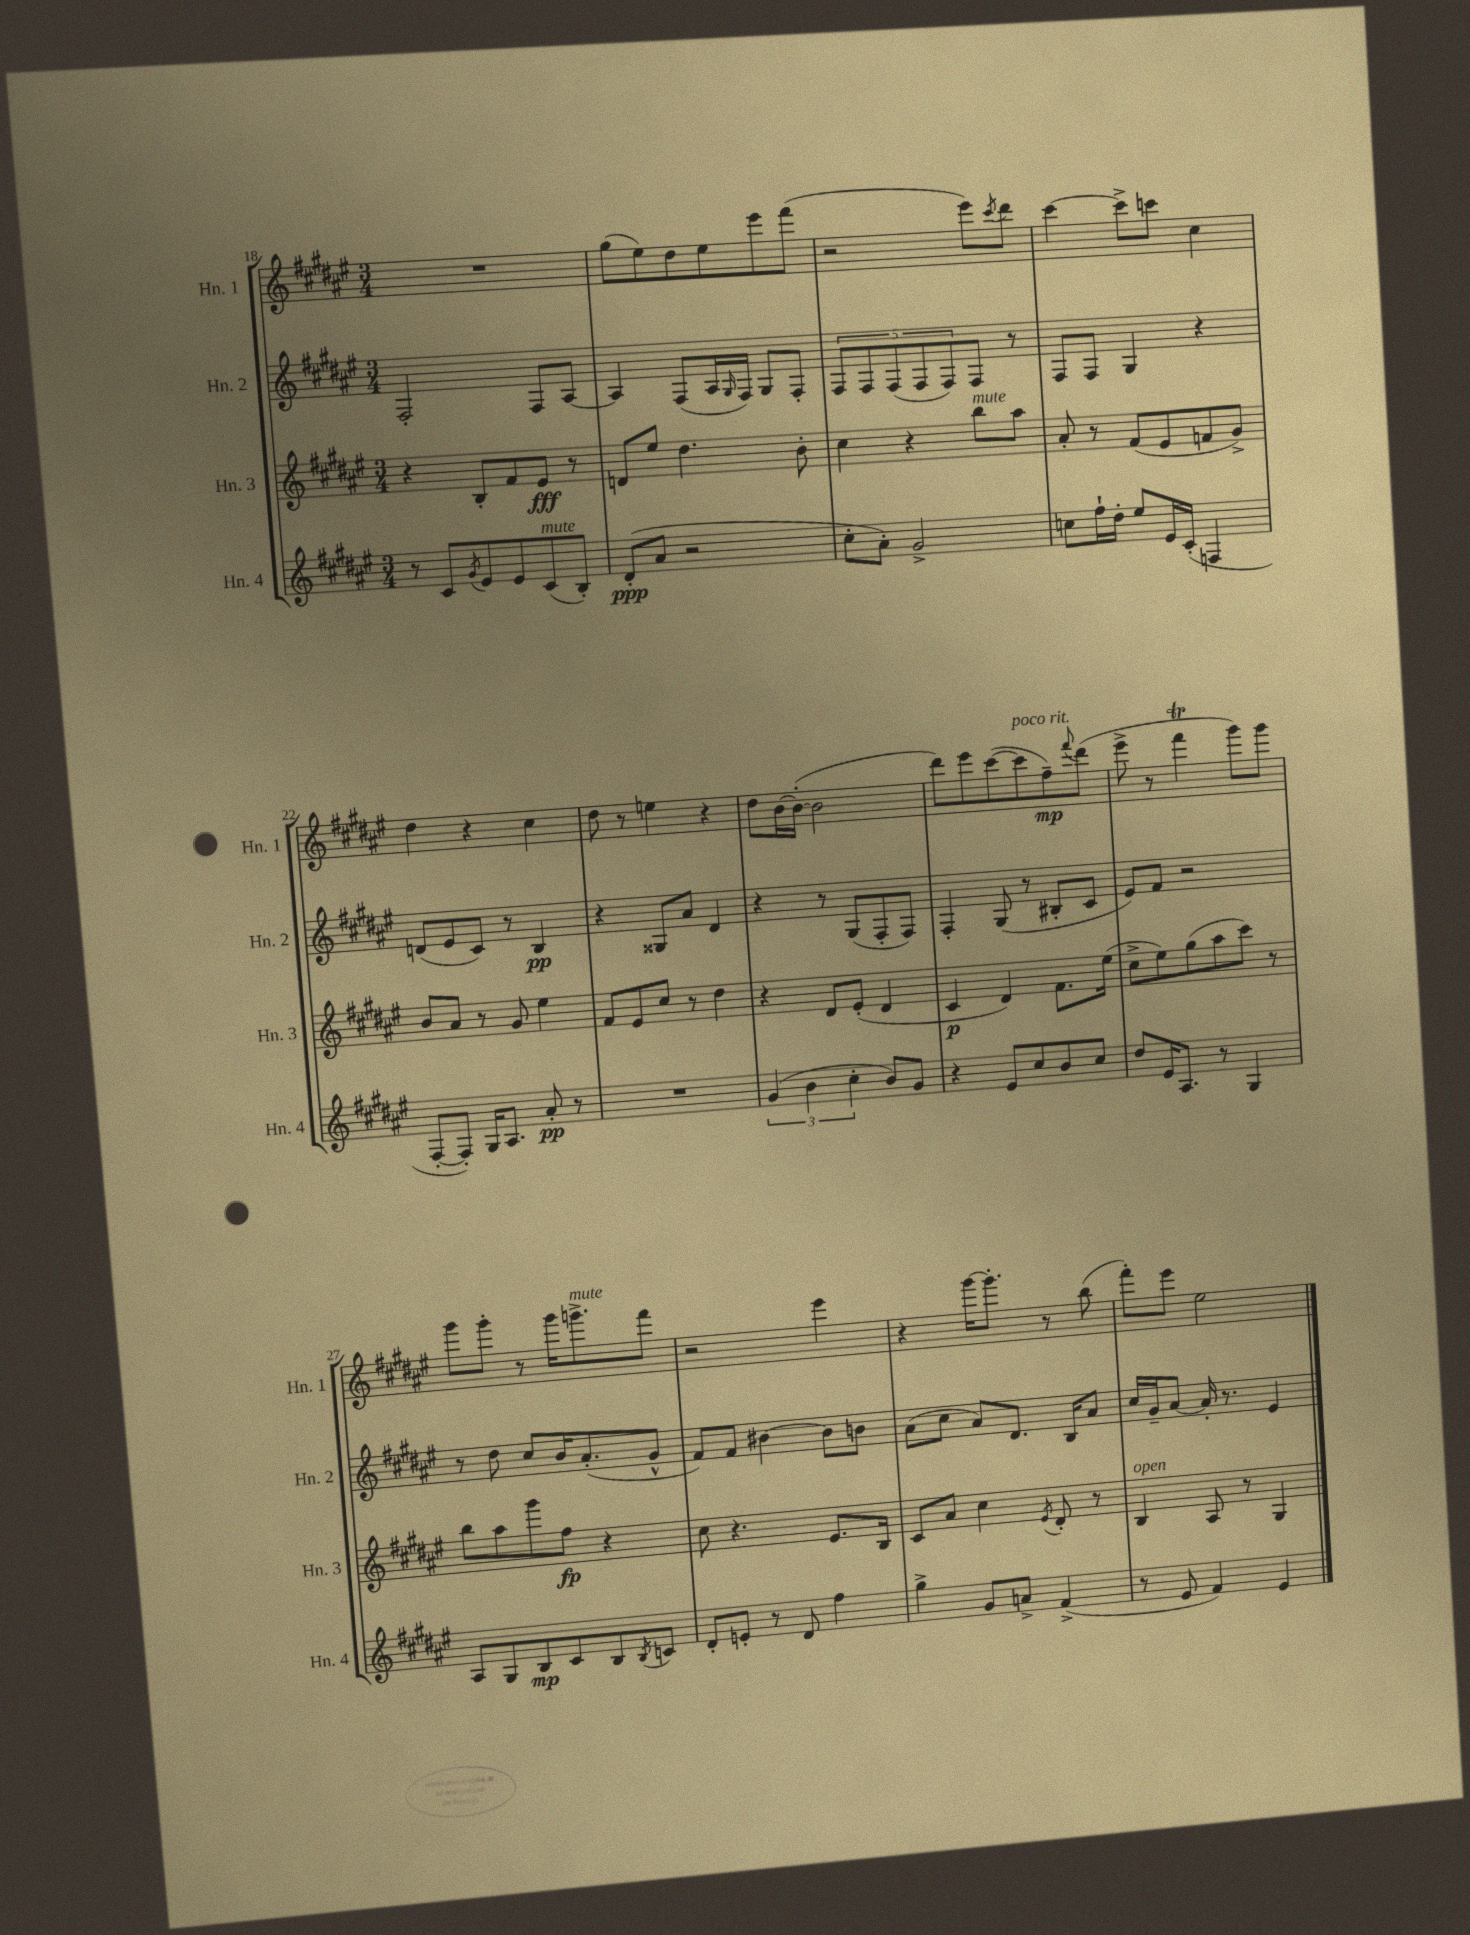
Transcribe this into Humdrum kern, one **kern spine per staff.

**kern	**kern	**kern	**kern
*staff4	*staff3	*staff2	*staff1
*clefG2	*clefG2	*clefG2	*clefG2
*k[f#c#g#d#a#e#]	*k[f#c#g#d#a#e#]	*k[f#c#g#d#a#e#]	*k[f#c#g#d#a#e#]
*M3/4	*M3/4	*M3/4	*M3/4
8r	4r	2F#'/	2.r
8c#/L	.	.	.
8qg#/	.	.	.
8e#/	8B'/L	.	.
8e#/	8f#/	.	.
(8c#/	8e#/J	8F#/L	.
8B'/J)	8r	[8A#/J	.
=	=	=	=
(8d#'/L	8d/L	4A#/]	(8gg#\L
8a#/J	8ee#/J	.	8ee#\)
2r	4.dd#\	(8F#/L	8dd#\
.	.	16A#/L	8ee#\
.	.	16qqG#/	.
.	.	16F#/JJ)	.
.	.	8G#/L	8eee#\
.	8b'\	8F#'/J	(8fff#\J
=	=	=	=
8cc#'\L	4cc#\	10F#/L	2r
.	.	10F#/	.
8a#'\J)	.	.	.
.	.	(10F#/	.
2g#^/	4r	.	.
.	.	10F#/	.
.	.	10F#/)	.
.	8bb\L	8F#/J	8eee#\L)
.	.	.	8qccc#/
.	8aa#\J	8r	8ddd#\J
=	=	=	=
8cc\L	8a#'/	8F#/L	[4ccc#\
16ff#`\L	8r	8F#/J	.
16dd#'\JJ	.	.	.
8ee#/L	(8f#/L	4G#/	8ccc#^\]L
16e#/L	8e#/	.	8ccc\J
(16c#'/JJ	.	.	.
4F/	8f/	4r	4cc#\
.	8g#^/J)	.	.
=	=	=	=
[8F#'/L	8b/L	(8d/L	4dd#\
8F#'/]J)	8a#/J	8e#/	.
16G#/LK	8r	8c#/J)	4r
8.A#/J	.	.	.
.	8g#/	8r	.
8a#'/	4ee#\	4B/	4cc#\
8r	.	.	.
=	=	=	=
2.r	8f#/L	4r	8dd#\
.	8e#/	.	8r
.	8cc#/J	8G##/L	4ee\
.	8r	8a#/J	.
.	4dd#\	4d#/	4r
=	=	=	=
(6g#/	4r	4r	8dd#\L
.	.	.	[16b\L
6b\	.	.	.
.	.	.	(16b'\_JJ
.	8d#/L	8r	2b\]
6cc#'\	.	.	.
.	(8e#'/J	(8G#/L	.
8b/L)	4d#/	8F#'/	.
8g#/J	.	8F#/J)	.
=	=	=	=
4r	4c#/	4F#'/	8ddd#\L)
.	.	.	8eee#\
8e#/L	4d#/)	(8G#/	([8ccc#\
8cc#/	.	8r	8ccc#\]
8b/	8.f#\L	8B#'/L	8ff#~\)
.	.	.	8qqfff#/
8cc#/J	.	8c#/J	(8ddd#\J
.	(16ee#\Jk	.	.
=	=	=	=
8dd#/L	8cc#^\L	8e#/L)	8eee#^\
16e#/K	8ee#\)	8f#/J	8r
8.A#/J	.	.	.
.	(8gg#\	2r	4fff#\
8r	8aa#\	.	.
4G#/	8ccc#\J)	.	8ggg#\L)
.	8r	.	8ggg#\J
=	=	=	=
8A#/L	8bb\L	8r	8ggg#\L
8G#/	8aa#\	8dd#\	8ggg#'\J
8B/	8ggg#\	8cc#/L	8r
8c#/	8ff#\J	16b/K	16ggg#\LK
.	.	(8.a#'/	8.ggg^\
8B/	4r	.	.
8qB/	.	.	.
8c/J	.	8g#^^/J	8fff#\J
=	=	=	=
8d#'/L	8cc#\	8f#/L)	2r
8e'/J	4.r	8f#/J	.
8r	.	[4b#\	.
8d#/	.	.	.
4ff#\	8.e#/L	8b#\]L	4eee#\
.	.	8b\J	.
.	16B/Jk	.	.
=	=	=	=
4gg#^\	8c#/L	(8a#\L	4r
.	8a#/J	8cc#\J	.
8g#/L	4cc#\	8a#/L)	[16ggg#\LK
.	.	.	8.ggg#'\]J
8a^/J	.	8.d#/J	.
.	8qe#/	.	.
(4f#^/	8d#'/	.	8r
.	.	16B/LK	.
.	8r	8a#/J	(8bb\
=	=	=	=
8r	4B/	16cc#/LL	8fff#'\L)
.	.	16g#~/J	.
8e#/	.	[8a#/J	8eee#\J
4f#/)	8A#/	16a#'/]	2ee#\
.	.	8.r	.
.	8r	.	.
4e#/	4G#/	4e#/	.
==	==	==	==
*-	*-	*-	*-
